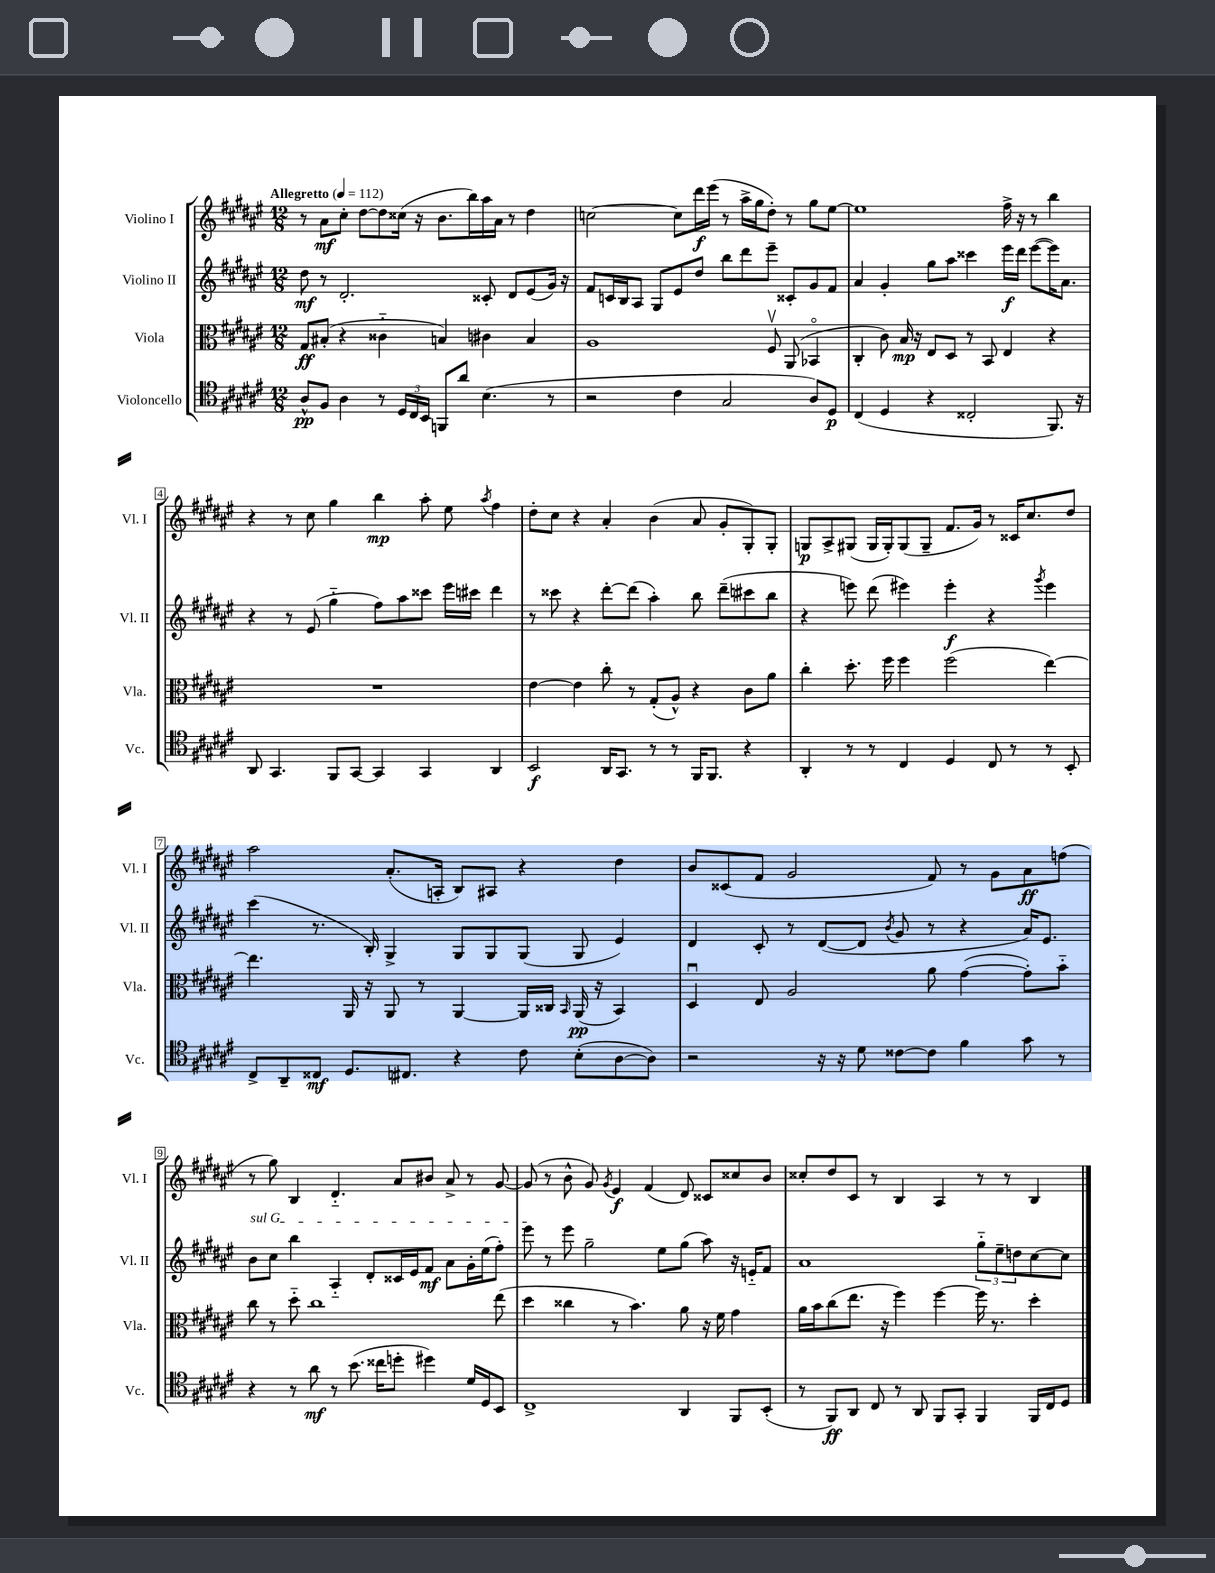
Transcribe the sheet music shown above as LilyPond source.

<<
\new StaffGroup <<
\new Staff = "s0" \with { instrumentName = "Violino I" shortInstrumentName = "Vl. I" } {
    \clef treble \key fis \major \numericTimeSignature \time 12/8 \tempo "Allegretto" 4 = 112
    r8 ais'8\mf cis''8-. dis''8~ dis''8 cisis''16( r16 b'8. b''16) ais''16 ais'16 r8 dis''4 |
    c''2~ c''8 dis'''16\f eis'''16( r8 ais''16-> gis''16 dis''8-.) r8 gis''8 eis''8~ |
    eis''1 fis''16-> r16 r8 b''4 |
    r4 r8 cis''8 gis''4 b''4\mp ais''8-. eis''8 \acciaccatura { ais''8 } fis''4 |
    dis''8-. cis''8 r4 ais'4-. b'4( ais'8 gis'8-. gis8-.) gis8-. |
    g8\p ais8-> gis8( gis16 gis16-.) gis8( gis8-- fis'8. gis'16) r8 cisis'16 cis''8. dis''8 |
    ais''2 ais'8.-.( a16-. b8) ais8 r4 dis''4 |
    b'8 cisis'8( fis'8 gis'2 fis'8) r8 gis'8 ais'8\ff f''8( |
    r8 gis''8) b4 dis'4.-_ ais'8 bis'8 ais'8-> r8 gis'8~ |
    gis'8( r8 b'8-^ gis'8) \acciaccatura { gis'8 } eis'4\f fis'4( dis'8) cisis'8 cisis''8 b'8 |
    cisis''8-. dis''8 cis'8 r8 b4 ais4 r8 r8 b4 \bar "|." |
}
\new Staff = "s1" \with { instrumentName = "Violino II" shortInstrumentName = "Vl. II" } {
    \clef treble \key fis \major \numericTimeSignature \time 12/8
    dis''8\mf r8 dis'2.-. cisis'8-. dis'8 eis'8( gis'16) r16 |
    fis'8 c'16 b16 ais8 gis8 eis'8 dis''8 b''8 dis'''8 eis'''8-- cisis'8-. gis'8 fis'8 |
    ais'4 gis'4-. gis''8 ais''8 cisis'''4 eis'''16\f dis'''16 eis'''8~( eis'''16) ais'8. |
    r4 r8 eis'8( gis''4-_ fis''8) ais''8 cisis'''8 eis'''16 cis'''16 dis'''4 |
    r8 cisis'''8 r4 dis'''8~-. dis'''8( ais''4-.) b''8 dis'''8--( cis'''8 b''8 |
    r4 e'''8) dis'''8( eis'''4) eis'''4-.\f r4 \acciaccatura { gis'''8 } eis'''4 |
    cis'''4( r8. b16-.) gis4-> gis8 gis8 gis8( gis8 eis'4) |
    dis'4 cis'8-. r8 dis'8~( dis'8 \acciaccatura { b'8 } gis'8 r8 r4 ais'16) eis'8. |
    \once \override TextSpanner.bound-details.left.text = \markup { \italic "sul G" } b'8\startTextSpan cis''8 b''4 ais4-_ dis'8-. cisis'16 eis'16 fis'8\mf ais'8 gis'16-. eis''16( fis''8-.) |
    eis'''8\stopTextSpan r8 eis'''8 gis''2-- eis''8 gis''8( ais''8) r16 e'16-_ fis'8 |
    ais'1 \tuplet 3/2 { gis''8-_ eis''8-- d''8 } cis''8~ cis''8 \bar "|." |
}
\new Staff = "s2" \with { instrumentName = "Viola" shortInstrumentName = "Vla." } {
    \clef alto \key fis \major \numericTimeSignature \time 12/8
    gis8\ff bis8-.( r4 cisis'4-_ b4) cis'4 b4 |
    ais1 fis8\upbow ais,8( bes,4\flageolet |
    cis4-. cis'8) b16\mp r16 eis8 dis8 r8 b,8 eis4 r4 |
    R1. |
    eis'4~ eis'4 cis''8-. r8 gis8-.( ais8-^) r4 cis'8 ais'8 |
    cis''4-. dis''8.-. fis''16 fis''4 fis''2( eis''4~) |
    eis''4. ais,16 r16 ais,8 r8 ais,4~ ais,16 cisis16 \grace { b,16 } ais,16\pp( r16 b,4) |
    dis4\downbow eis8 ais2 ais'8 gis'4~( gis'8-.) b'8-_ |
    cis''8 r8 dis''8-_ cis''1 eis''8( |
    dis''4 cisis''4 r8 b'4.) ais'8 r16 fis'16 gis'4 |
    ais'16 b'16 cis''8( eis''8. r16 fis''4) fis''4~ fis''16 r8. dis''4-. \bar "|." |
}
\new Staff = "s3" \with { instrumentName = "Violoncello" shortInstrumentName = "Vc." } {
    \clef tenor \key fis \major \numericTimeSignature \time 12/8
    ais8-^\pp fis8 ais4 r8 \tuplet 3/2 { dis16 cis16 b,16 } f,8 ais'8 b4.( r8 |
    r2 cis'4 gis2 ais8) dis8\p |
    cis4( dis4 r4 cisis2-. fis,8.) r16 |
    ais,8 gis,4. fis,8 gis,8~ gis,4 gis,4 ais,4 |
    b,2\f ais,16 gis,8. r8 r8 fis,16 fis,8. r4 |
    ais,4-. r8 r8 cis4 dis4 cis8 r8 r8 b,8-. |
    cis8-> ais,8-- cisis8\mf dis8. cis8. r4 cis'8 b8-.( ais8~ ais8) |
    r2 r16 r16 dis'8 cisis'8~ cisis'8 fis'4 gis'8 r8 |
    r4 r8 ais'8\mf r8 b'8.( cisis''16 d''8-. dis''4) dis'16 dis16 b,8 |
    cis1-> ais,4 fis,8 b,8-.( |
    r8 fis,8\ff) ais,8 cis8 r8 ais,8 fis,8 gis,8-. fis,4 fis,16 cis16 dis8 \bar "|." |
}
>>
>>
\layout { \context { \Score \override BarNumber.stencil = #(make-stencil-boxer 0.1 0.3 ly:text-interface::print) } }
